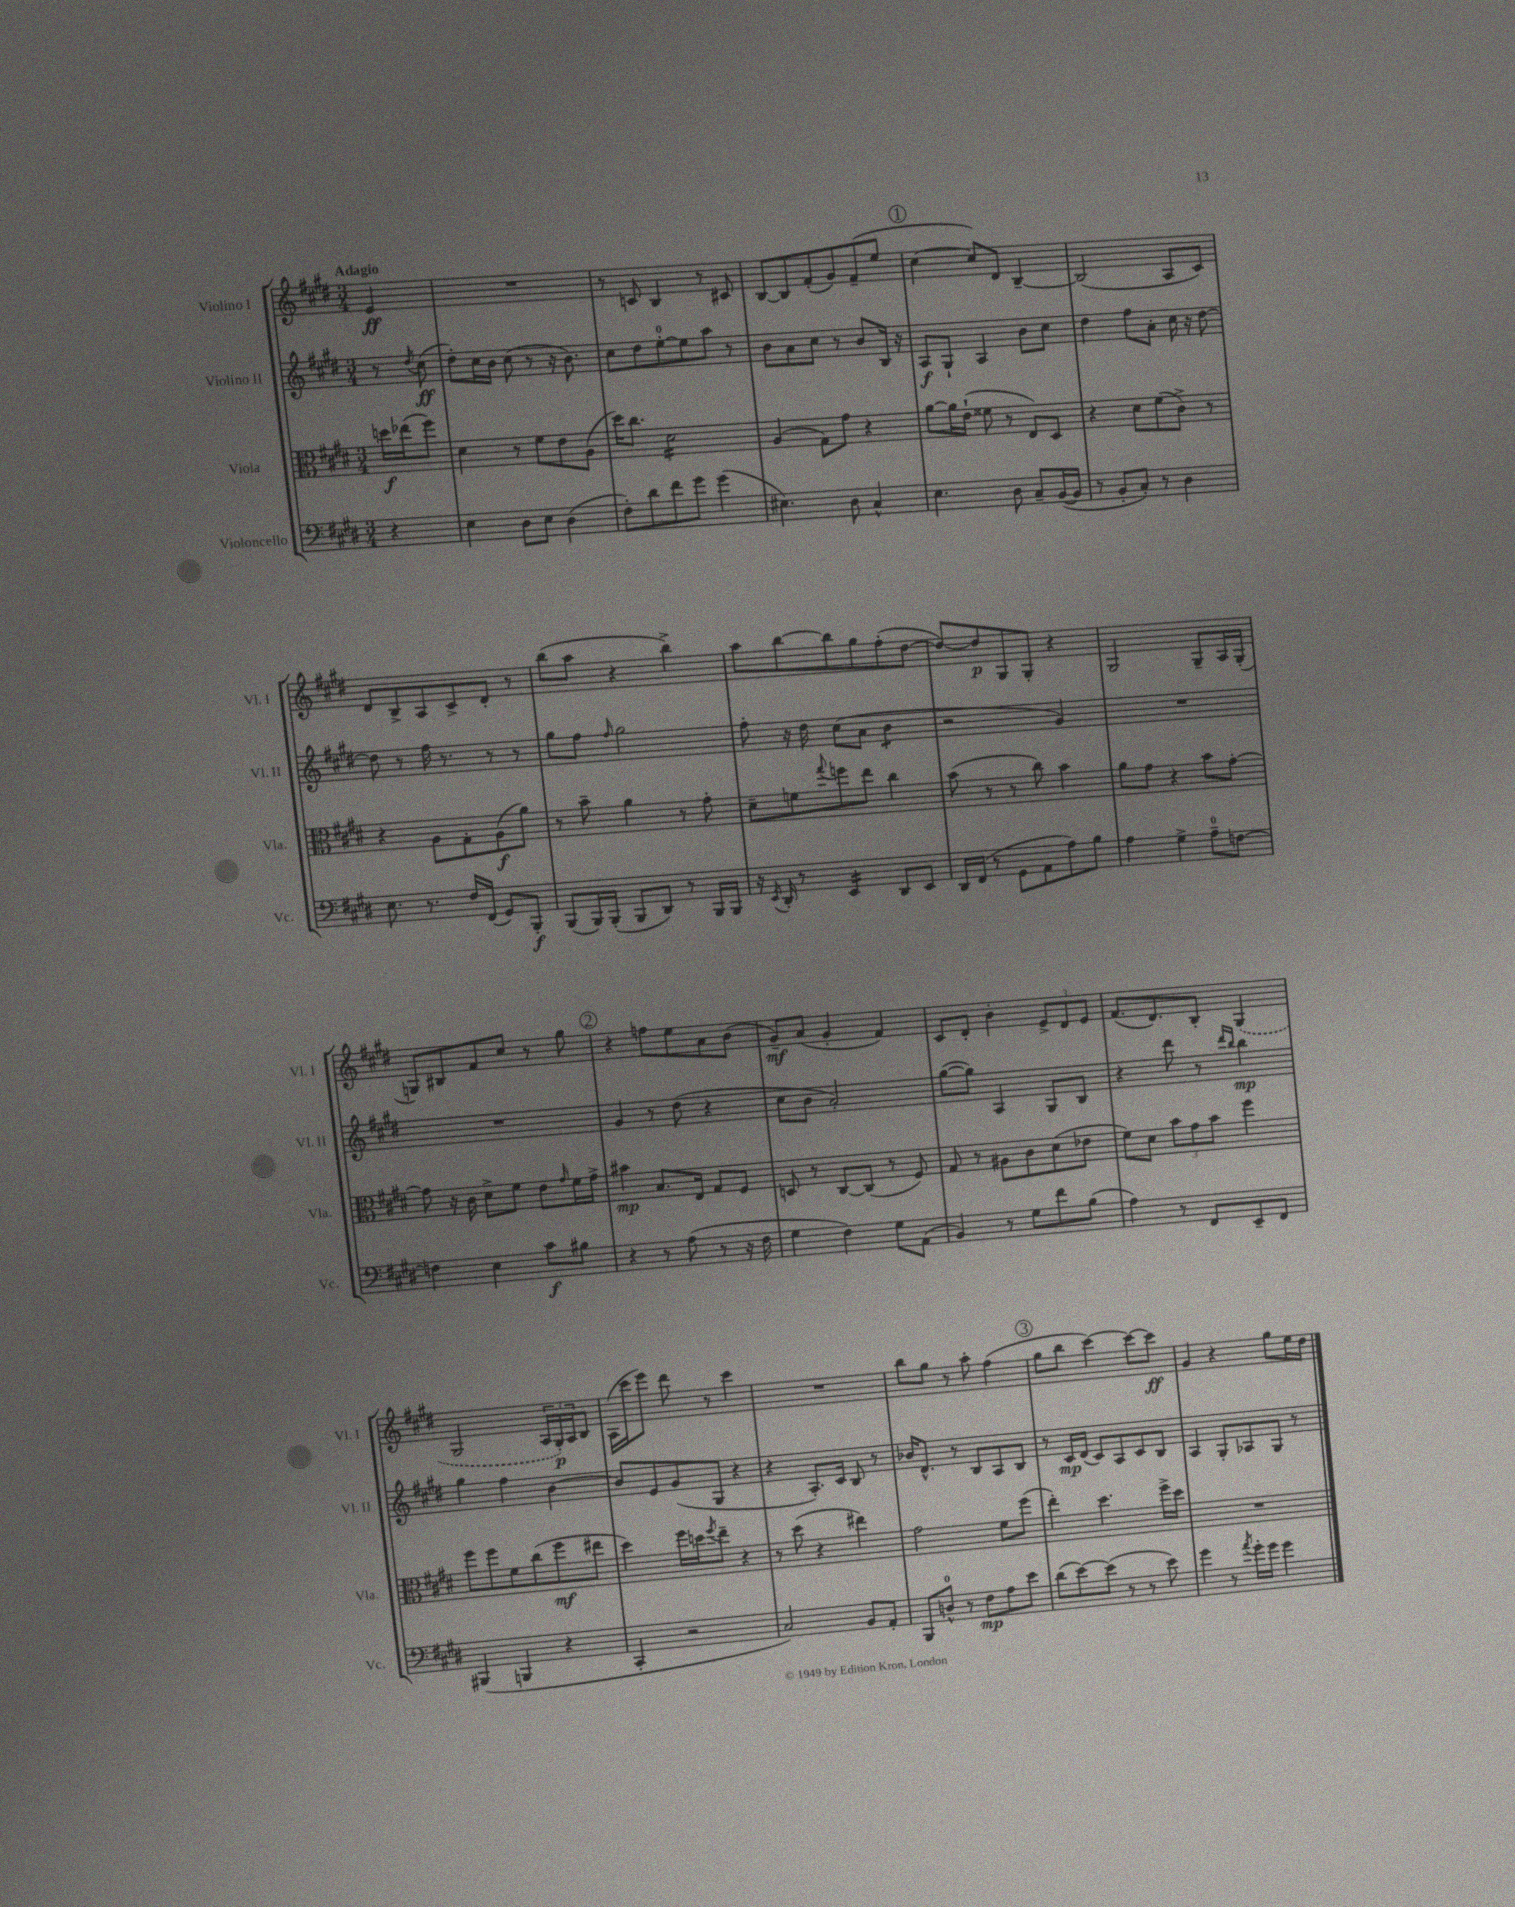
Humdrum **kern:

**kern	**kern	**kern	**kern
*staff4	*staff3	*staff2	*staff1
*clefF4	*clefC3	*clefG2	*clefG2
*k[f#c#g#d#]	*k[f#c#g#d#]	*k[f#c#g#d#]	*k[f#c#g#d#]
*M3/4	*M3/4	*M3/4	*M3/4
4r	16dd	8r	4e
.	(16ee-	.	.
.	.	8qdd#	.
.	8ff#)	(8cc#	.
=	=	=	=
4E	4d#	8dd#')	2.r
.	.	16cc#	.
.	.	16b	.
8D#	8r	(8cc#	.
8E	8f#	8r	.
(4D#	8e	16r	.
.	.	8.b)	.
.	(8A	.	.
=	=	=	=
8F#')	16dd#)	8cc#	8r
.	8.cc#	.	.
8d#	.	8dd#	8c
8f#	2d#	[8ee'	4B
8g#	.	8ee]	.
(4g#	.	8aa	8r
.	.	8r	8c#
=	=	=	=
4.E#)	(4A	8b	[8B
.	.	8a	8B]
.	8G#)	8cc#	(8f#'
8D#	8g#	8r	8g#)
4C#^^	4r	8b	(8f#~
.	.	16B	8ee
.	.	16r	.
=	=	=	=
4.E	[8a	8A	[4cc#
.	16a]	8G#`	.
.	(16e`	.	.
.	8f##	4A	8cc#])
8D#	8r	.	8d#
8C#~	8E)	8b	[4B~
([16BB	8D#	8cc#	.
16BB]	.	.	.
=	=	=	=
8r	4r	4dd#	(2B]
8BB'	.	.	.
8C#')	8d#	8ff#	.
8r	(8f#	8a'	.
4D#	8c#^)	16cc#	8A
.	.	16r	.
.	8r	[8dd#	8c#)
=	=	=	=
8.E	4r	8dd#]	8d#
.	.	8r	8B^
8.r	.	.	.
.	8A	16ff#	8A
.	.	8.r	.
16F#	8G#'	.	8c#^
(16FF#	.	.	.
8GG#)	(8A	8r	8d#'
8BBB'	8a)	8r	8r
=	=	=	=
(8BBB	8r	8gg#	(8bb
16BBB)	8b~	8ff#	8aa
(16BBB'	.	.	.
.	.	16qqff#	.
8BBB	4a	2gg#	4r
8DD#)	.	.	.
8r	8r	.	4bb^)
16BBB	8g#'	.	.
16BBB	.	.	.
=	=	=	=
16r	8d#~	8ff#'	8aa
8qEE	.	.	.
16DD#'	.	.	.
8r	8f	16r	[8bb
.	.	16dd#	.
.	8qqgg#	.	.
4EE	8ff	(8cc#	8bb]
.	8ee	8a	8gg#
8DD#	4cc#	4b	(8ff#'
8EE	.	.	[8dd#
=	=	=	=
16DD#	(8b	2r	8dd#_)
(16FF#	.	.	.
8r	8r	.	8dd#]
8GG#	8r	.	8G#
8AA	8cc#)	.	8G#'
8A)	4b	4g#)	4r
8B	.	.	.
=	=	=	=
4A	8a	2.r	2G#
.	8g#	.	.
4G#^	4r	.	.
8A~	8b	.	8G#~
[8F	[8g#'	.	16A
.	.	.	(16G#'
=	=	=	=
4F]	8g#]	2.r	8G)
.	16r	.	8B#
.	16c#	.	.
4E	8d#^	.	8f#
.	8f#	.	8cc#
8c#	8e	.	8r
.	16qqg#	.	.
8B#	16f#	.	8gg#
.	16g#^	.	.
=	=	=	=
4r	4b#	4g#	4r
8r	8.B	8r	8ff
(8A	.	(8dd#	8ee
.	16E	.	.
8r	8G#	4r	8a
16r	8F#	.	(8b
16F#	.	.	.
=	=	=	=
4G#	8D	8cc#	8g#~)
.	8r	8b	(8a
4F#)	[8C#	2a')	4g#'
.	(8C#]	.	.
8G#	8r	.	4f#)
(8AA	8F#)	.	.
=	=	=	=
4BB)	8G#	([8gg#	8c#
.	8r	8gg#])	8d#'
8r	8A#	4A	4b'
8G#	8c#	.	.
8f#	(8d#	8G#	12e^
.	.	.	12d#
(8B	8e-	8B	.
.	.	.	12e
=	=	=	=
4A)	8f#)	4r	(8.f#
.	8d#	.	.
.	.	.	8.d#)
8r	12b	8ddd#	.
.	12g#	.	.
8FF#	.	8r	8B'
.	12b	.	.
.	.	16qqddd#	.
.	.	16qqbb	.
8EE~	4ff#	4bb	(4G#
8FF#	.	.	.
=	=	=	=
(4BBB#	8ff#	4gg#	2G#
.	8ff#	.	.
4BBB	8f#	4ff#	.
.	(8cc#	.	.
4r	8ff#	[4b	24A
.	.	.	24G#')
.	.	.	24A
.	8ee#	.	8B
=	=	=	=
4CC#'	4dd#)	8b]	(16A
.	.	.	16ccc#
.	.	8e	8eee)
2r	16ff#	(8g#	8ddd#
.	16dd	.	.
.	8qff#	.	.
.	8ee~	8G#	8r
.	4r	4r	4ccc#
=	=	=	=
2C#)	8r	4r	2.r
.	(8dd#	.	.
.	4r	8.A')	.
.	.	16c#	.
8BB	4ee#)	8B	.
8AA'	.	8r	.
=	=	=	=
8BBB	2g#	16b-	8bb
.	.	8.d#^^	.
8D^^	.	.	8gg#
8r	.	8r	8r
8F#	.	8B	8aa'
8A	8f#	8A	(4ff#
8e	(8ff#	8B	.
=	=	=	=
(8d#	4ee')	8r	8gg#
[8e)	.	16c#	8bb
.	.	(16d#	.
(8e]	4.dd#	8c#)	[4ccc#)
8r	.	8A	.
8r	.	8c#	8ccc#_
8e)	16ff#^	8B	8ccc#]
.	16dd#	.	.
=	=	=	=
4g#	2.r	4A	4g#
8r	.	8G#'	4r
8qa	.	.	.
16g#'	.	8A-	.
16g#	.	.	.
4g#	.	8G#	8gg#
.	.	8r	16ee
.	.	.	16dd#
==	==	==	==
*-	*-	*-	*-
